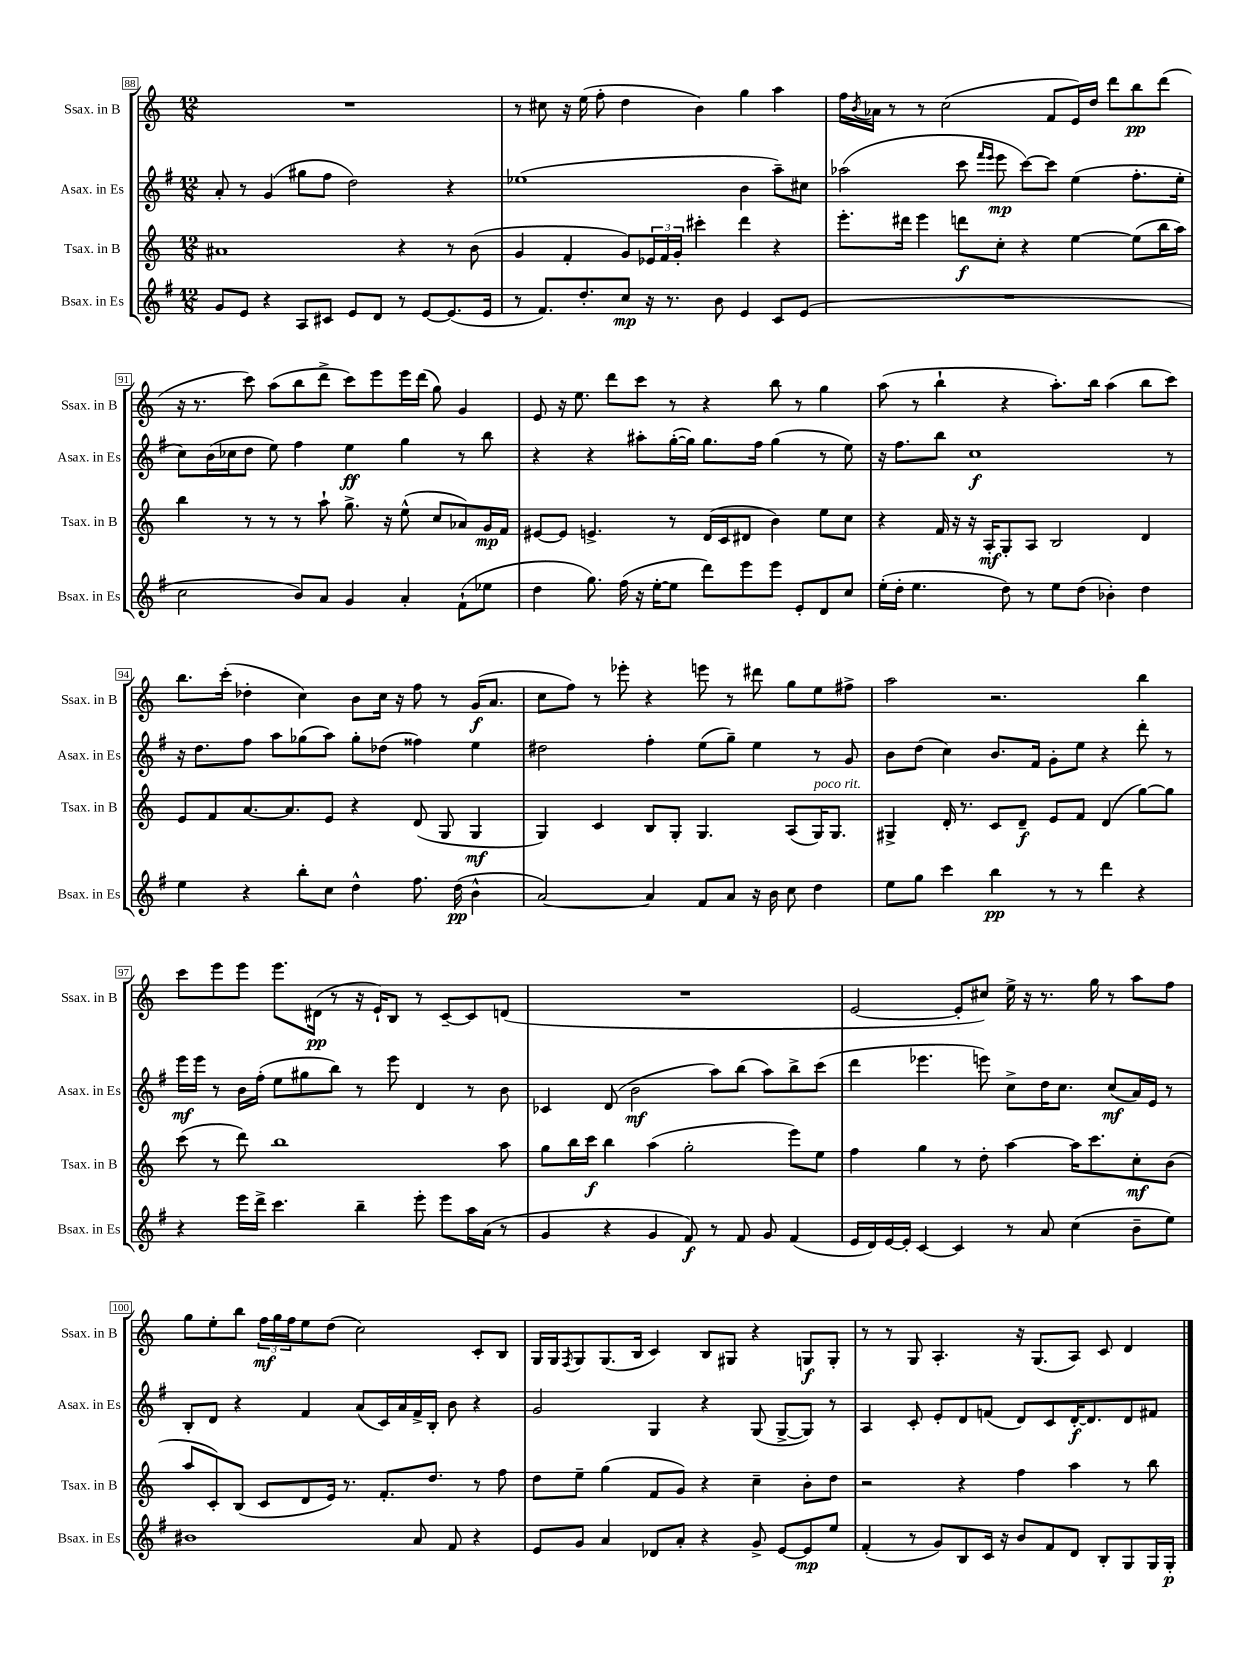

**kern	**dynam	**kern	**dynam	**kern	**dynam	**kern	**dynam
*part4	*part4	*part3	*part3	*part2	*part2	*part1	*part1
*staff4	*staff4	*staff3	*staff3	*staff2	*staff2	*staff1	*staff1
*I"Bsax. in Es	*	*I"Tsax. in B	*	*I"Asax. in Es	*	*I"Ssax. in B	*
*I'Bsax. in Es	*	*I'Tsax. in B	*	*I'Asax. in Es	*	*I'Ssax. in B	*
*clefG2	*	*clefG2	*	*clefG2	*	*clefG2	*
*k[f#]	*	*k[]	*	*k[f#]	*	*k[]	*
*M12/8	*	*M12/8	*	*M12/8	*	*M12/8	*
=88	=88	=88	=88	=88	=88	=88	=88
8g/L	.	1a#X	.	8a'/	.	1.r	.
8e/J	.	.	.	8r	.	.	.
4r	.	.	.	(4g/	.	.	.
8A/L	.	.	.	8gg#X\L	.	.	.
8c#X/J	.	.	.	8ff#\J	.	.	.
8e/L	.	.	.	2dd\)	.	.	.
8d/J	.	.	.	.	.	.	.
8r	.	4r	.	.	.	.	.
[8e/L	.	.	.	.	.	.	.
(8.e/]	.	8r	.	4r	.	.	.
.	.	(8b\	.	.	.	.	.
16e/Jk	.	.	.	.	.	.	.
=89	=89	=89	=89	=89	=89	=89	=89
8r	.	4g/	.	(1ee-X	.	8r	.
8.f#/L)	.	.	.	.	.	8cc#X\	.
.	.	4f'/	.	.	.	16r	.
8.dd'/	.	.	.	.	.	(16ee\	.
.	.	.	.	.	.	8ff'\	.
8cc/J	mp	8g/L)	.	.	.	4dd\	.
16r	.	24e-X/L	.	.	.	.	.
.	.	24f/	.	.	.	.	.
8.r	.	.	.	.	.	.	.
.	.	24g'/JJ	.	.	.	.	.
.	.	4ccc#X'\	.	.	.	4b\)	.
8b\	.	.	.	.	.	.	.
4e/	.	4ddd\	.	4b\	.	4gg\	.
8c/L	.	4r	.	8aa~\L)	.	4aa\	.
(8e/J	.	.	.	8cc#X\J	.	.	.
=90	=90	=90	=90	=90	=90	=90	=90
1.r	.	8.eee'\L	.	(2aa-X\	.	16ff\LL	.
.	.	.	.	.	.	8qb/	.
.	.	.	.	.	.	16a-X\JJ	.
.	.	.	.	.	.	8r	.
.	.	16ddd#X\Jk	.	.	.	.	.
.	.	4eee\	.	.	.	8r	.
.	.	.	.	.	.	(2cc\	.
.	.	8dddn\L	f	8ccc\	.	.	.
.	.	.	.	16qqfff#/LL	.	.	.
.	.	.	.	16qqeee/JJ	.	.	.
.	.	8cc'\J	.	8eee\	mp	.	.
.	.	4r	.	[8ccc\L)	.	.	.
.	.	.	.	8ccc\J]	.	8f/L	.
.	.	[4ee\	.	(4ee\	.	16e/L)	.
.	.	.	.	.	.	16dd/JJ	.
.	.	.	.	.	.	8ddd\L	.
.	.	(8ee\L]	.	8.ff#'\L	.	8bb\	pp
.	.	16bb\L	.	.	.	(8ddd\J	.
.	.	16aa\JJ)	.	16ee'\Jk	.	.	.
!!LO:LB:g=z
=91	=91	=91	=91	=91	=91	=91	=91
2cc\	.	4bb\	.	8cc\L)	.	16r	.
.	.	.	.	.	.	8.r	.
.	.	.	.	(16b\L	.	.	.
.	.	.	.	16cc-X\J	.	.	.
.	.	8r	.	8dd\J	.	8ccc\)	.
.	.	8r	.	8ee\)	.	(8aa\L	.
8b/L)	.	8r	.	4ff#\	.	8bb\	.
8a/J	.	8aa`\	.	.	.	8ddd^\J	.
4g/	.	8.gg^\	.	4ee\	ff	8ccc\L)	.
.	.	.	.	.	.	8eee\	.
.	.	16r	.	.	.	.	.
4a'/	.	(8ee^^\	.	4gg\	.	16eee\L	.
.	.	.	.	.	.	(16ddd\JJ	.
.	.	8cc/L	.	.	.	8gg\)	.
(8f#`\L	.	8a-X/)	.	8r	.	4g/	.
8ee-X\J	.	16g/L	mp	8bb\	.	.	.
.	.	16f/JJ	.	.	.	.	.
=92	=92	=92	=92	=92	=92	=92	=92
4dd\	.	[8e#X/L	.	4r	.	8e/	.
.	.	8e#/J]	.	.	.	16r	.
.	.	.	.	.	.	8.ee\	.
8.gg\)	.	4.en^/	.	4r	.	.	.
.	.	.	.	.	.	8ddd\L	.
(16ff#\	.	.	.	.	.	.	.
16r	.	.	.	8aa#X'\L	.	8ccc\J	.
[16ee'\KL	.	.	.	.	.	.	.
8ee\J]	.	8r	.	([16gg'\L	.	8r	.
.	.	.	.	16gg\JJ])	.	.	.
8ddd\L)	.	(16d/LL	.	8.gg\L	.	4r	.
.	.	16c/J	.	.	.	.	.
8eee\	.	8d#X/J	.	.	.	.	.
.	.	.	.	16ff#\Jk	.	.	.
8eee\J	.	4b\)	.	(4gg\	.	8bb\	.
8e'/L	.	.	.	.	.	8r	.
8d/	.	8ee\L	.	8r	.	4gg\	.
8cc/J	.	8cc\J	.	8ee\)	.	.	.
=93	=93	=93	=93	=93	=93	=93	=93
(16ee'\LL	.	4r	.	16r	.	(8aa\	.
16dd'\JJ	.	.	.	8.ff#\L	.	.	.
4.ee\	.	.	.	.	.	8r	.
.	.	16f/	.	8bb\J	.	4bb`\	.
.	.	16r	.	.	.	.	.
.	.	16r	.	1cc	f	.	.
.	.	16A'/KL	mf	.	.	.	.
8dd\)	.	8G'/	.	.	.	4r	.
8r	.	8A/J	.	.	.	.	.
8ee\L	.	2B/	.	.	.	8.aa'\L)	.
(8dd\J	.	.	.	.	.	.	.
.	.	.	.	.	.	16bb\Jk	.
4b-X'\)	.	.	.	.	.	(4aa\	.
4dd\	.	4d/	.	.	.	8bb\L	.
.	.	.	.	8r	.	8ccc\J)	.
!!LO:LB:g=z
=94	=94	=94	=94	=94	=94	=94	=94
4ee\	.	8e/L	.	16r	.	8.bb\L	.
.	.	.	.	8.dd\L	.	.	.
.	.	8f/	.	.	.	.	.
.	.	.	.	.	.	(16ccc'\Jk	.
4r	.	[8.a/	.	8ff#\J	.	4dd-X'\	.
.	.	.	.	8aa\L	.	.	.
.	.	8.a/]	.	.	.	.	.
8bb'\L	.	.	.	(8gg-X\	.	4cc\)	.
8cc\J	.	8e/J	.	8aa\J)	.	.	.
4dd^^\	.	4r	.	8gg-'\L	.	8b\L	.
.	.	.	.	(8dd-X\J	.	16cc\Jk	.
.	.	.	.	.	.	16r	.
8.ff#\	.	(8d/	.	4ff##X\)	.	8ff\	.
.	.	8G/	.	.	.	8r	.
(16dd\	pp	.	.	.	.	.	.
4b^^\	.	4G/	mf	4ee\	.	(16g/KL	f
.	.	.	.	.	.	8.a/J	.
=95	=95	=95	=95	=95	=95	=95	=95
[2a/)	.	4G/)	.	2dd#X\	.	8cc\L	.
.	.	.	.	.	.	8ff\J)	.
.	.	4c/	.	.	.	8r	.
.	.	.	.	.	.	8eee-X'\	.
4a/]	.	8B/L	.	4ff#'\	.	4r	.
.	.	8G'/J	.	.	.	.	.
8f#/L	.	4.G/	.	(8ee\L	.	8eeen\	.
8a/J	.	.	.	8gg~\J)	.	8r	.
16r	.	.	.	4ee\	.	8ddd#X\	.
16b\	.	.	.	.	.	.	.
8cc\	.	(8A/L	.	.	.	8gg\L	.
!	!	!LO:TX:a:i:t=poco rit.	!	!	!	!	!
4dd\	.	16G/K)	.	8r	.	8ee\	.
.	.	8.G/J	.	.	.	.	.
.	.	.	.	8g/	.	8ff#X^\J	.
=96	=96	=96	=96	=96	=96	=96	=96
8ee\L	.	4G#X^/	.	8b\L	.	2aa\	.
8gg\J	.	.	.	(8dd\J	.	.	.
4ccc\	.	16d'/	.	4cc\)	.	.	.
.	.	8.r	.	.	.	.	.
4bb\	pp	8c/L	.	8.b/L	.	2.r	.
.	.	8d~/J	f	.	.	.	.
.	.	.	.	16f#/Jk	.	.	.
8r	.	8e/L	.	8g'\L	.	.	.
8r	.	8f/J	.	8ee\J	.	.	.
4ddd\	.	(4d/	.	4r	.	.	.
4r	.	[8gg\L)	.	8ddd'\	.	4bb\	.
.	.	8gg\J]	.	8r	.	.	.
!!LO:LB:g=z
=97	=97	=97	=97	=97	=97	=97	=97
4r	.	(8ccc\	.	16eee\LL	mf	8ccc\L	.
.	.	.	.	16eee\JJ	.	.	.
.	.	8r	.	8r	.	8eee\	.
16eee\LL	.	8ddd\)	.	16b\LL	.	8eee\J	.
16ddd^\JJ	.	.	.	(16ff#'\JJ	.	.	.
4.ccc\	.	1bb	.	8ee\L	.	8.eee\L	.
.	.	.	.	8gg#X\	.	.	.
.	.	.	.	.	.	(16d#X\Jk	pp
.	.	.	.	8bb\J)	.	8r	.
4bb~\	.	.	.	8r	.	16r	.
.	.	.	.	.	.	16e`/KL)	.
.	.	.	.	8eee\	.	8B/J	.
8eee'\	.	.	.	4d/	.	8r	.
8eee\L	.	.	.	.	.	[8c~/L	.
16aa\L	.	.	.	8r	.	8c/]	.
(16a\JJ	.	.	.	.	.	.	.
8r	.	8aa\	.	8b\	.	(8dn/J	.
=98	=98	=98	=98	=98	=98	=98	=98
4g/	.	8gg\L	.	4c-X/	.	1.r	.
.	.	16bb\L	.	.	.	.	.
.	.	16ccc\JJ	f	.	.	.	.
4r	.	4bb\	.	(8d/	.	.	.
.	.	.	.	2b\	mf	.	.
4g/	.	(4aa\	.	.	.	.	.
8f#/)	f	2gg'\	.	.	.	.	.
8r	.	.	.	8aa\L)	.	.	.
8f#/	.	.	.	(8bb\J	.	.	.
8g/	.	.	.	8aa\L)	.	.	.
(4f#/	.	8eee\L)	.	8bb^\	.	.	.
.	.	8ee\J	.	(8ccc\J	.	.	.
=99	=99	=99	=99	=99	=99	=99	=99
16e/LL	.	4ff\	.	4ddd\	.	[2e/	.
16d/)	.	.	.	.	.	.	.
[16e/	.	.	.	.	.	.	.
16e'/JJ]	.	.	.	.	.	.	.
[4c/	.	4gg\	.	4.eee-X\	.	.	.
4c/]	.	8r	.	.	.	8e'/L]	.
.	.	8dd'\	.	8eeen\)	.	8cc#X/J)	.
8r	.	[4aa\	.	8cc^\L	.	16ee^\	.
.	.	.	.	.	.	16r	.
8a/	.	.	.	16dd\K	.	8.r	.
.	.	.	.	8.cc\J	.	.	.
(4cc\	.	16aa\KL]	.	.	.	.	.
.	.	8.ccc\	.	.	.	16gg\	.
.	.	.	.	(8cc/L	mf	8r	.
8b~\L	.	8cc'\	mf	16a/L)	.	8aa\L	.
.	.	.	.	16e/JJ	.	.	.
8ee\J)	.	(8b\J	.	8r	.	8ff\J	.
!!LO:LB:g=z
=100	=100	=100	=100	=100	=100	=100	=100
1b#X	.	8aa/L	.	8B'/L	.	8gg\L	.
.	.	8c'/)	.	8d/J	.	8ee'\	.
.	.	(8B/J	.	4r	.	8bb\J	.
.	.	8c/L	.	.	.	24ff\LL	mf
.	.	.	.	.	.	24gg\	.
.	.	.	.	.	.	24ff\J	.
.	.	8d/	.	4f#/	.	8ee\	.
.	.	16e/Jk)	.	.	.	(8dd\J	.
.	.	8.r	.	.	.	.	.
.	.	.	.	(8a/L	.	2cc\)	.
.	.	8.f'/L	.	16c/L)	.	.	.
.	.	.	.	16a/	.	.	.
8a/	.	.	.	16f#^/	.	.	.
.	.	8.dd/J	.	16B'/JJ	.	.	.
8f#/	.	.	.	8b\	.	.	.
4r	.	8r	.	4r	.	8c'/L	.
.	.	8ff\	.	.	.	8B/J	.
=101	=101	=101	=101	=101	=101	=101	=101
8e/L	.	8dd\L	.	2g/	.	16G/LL	.
.	.	.	.	.	.	16G/J	.
.	.	.	.	.	.	8qF/	.
8g/J	.	8ee~\J	.	.	.	8G/	.
4a/	.	(4gg\	.	.	.	(8.G/	.
.	.	.	.	.	.	16B/Jk	.
8d-X/L	.	8f/L	.	4G/	.	4c/)	.
8a'/J	.	8g/J)	.	.	.	.	.
4r	.	4r	.	4r	.	8B/L	.
.	.	.	.	.	.	8G#X/J	.
8g^/	.	4cc~\	.	(8G/	.	4r	.
[8e/L	.	.	.	[8G^/L	.	.	.
8e/]	mp	8b'\L	.	8G/J])	.	8Gn/L	f
8ee/J	.	8dd\J	.	8r	.	8G'/J	.
=102	=102	=102	=102	=102	=102	=102	=102
(4f#'/	.	2r	.	4A/	.	8r	.
.	.	.	.	.	.	8r	.
8r	.	.	.	8c'/	.	8G/	.
8g/L)	.	.	.	8e'/L	.	4.A'/	.
8B/	.	4r	.	8d/	.	.	.
16c/Jk	.	.	.	(8fn/J	.	.	.
16r	.	.	.	.	.	.	.
8b/L	.	4ff\	.	8d/L)	.	16r	.
.	.	.	.	.	.	(8.G/L	.
8f#/	.	.	.	8c/	.	.	.
8d/J	.	4aa\	.	[16d'/K	f	8A/J)	.
.	.	.	.	8.d/]	.	.	.
8B'/L	.	.	.	.	.	8c/	.
8G/	.	8r	.	8d/	.	4d/	.
16G/L	.	8bb\	.	8f#X/J	.	.	.
16G'/JJ	p	.	.	.	.	.	.
==	==	==	==	==	==	==	==
*-	*-	*-	*-	*-	*-	*-	*-
